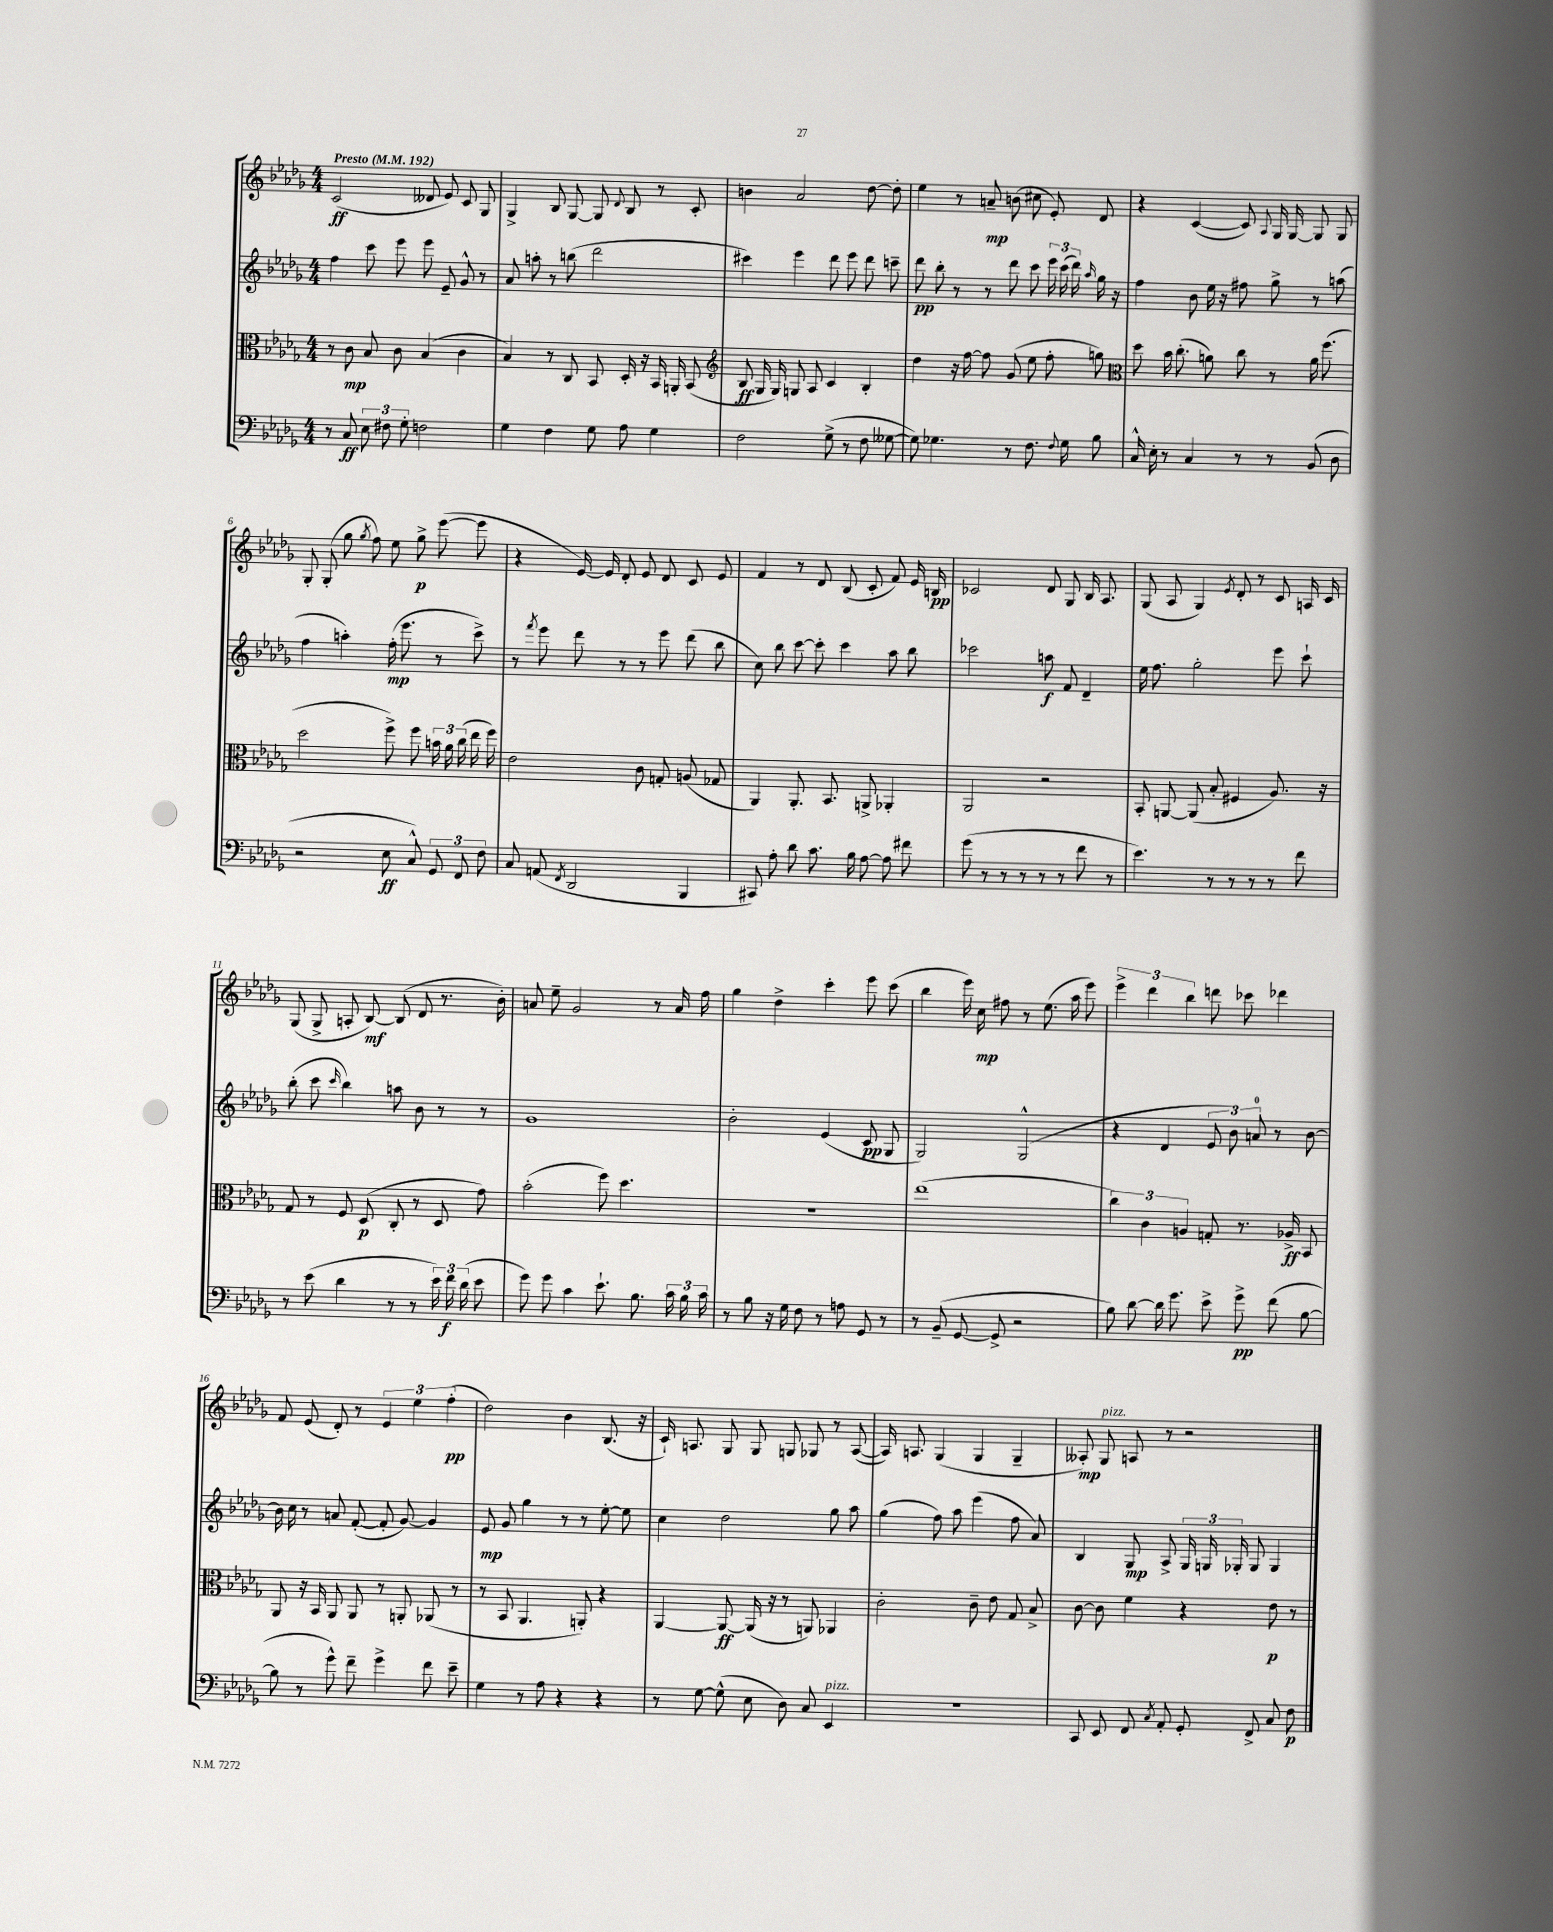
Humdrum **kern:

**kern	**dynam	**kern	**dynam	**kern	**dynam	**kern	**dynam
*part4	*part4	*part3	*part3	*part2	*part2	*part1	*part1
*staff4	*staff4	*staff3	*staff3	*staff2	*staff2	*staff1	*staff1
*clefF4	*	*clefC3	*	*clefG2	*	*clefG2	*
*k[b-e-a-d-g-]	*	*k[b-e-a-d-g-]	*	*k[b-e-a-d-g-]	*	*k[b-e-a-d-g-]	*
*M4/4	*	*M4/4	*	*M4/4	*	*M4/4	*
*MM192	*	*MM192	*	*MM192	*	*MM192	*
=1	=1	=1	=1	=1	=1	=1	=1
!	!	!	!	!	!	!LO:TX:a:B:t=Presto	!
8r	.	8r	.	4ff\	.	(2c/	ff
8C/	ff	8c\	mp	.	.	.	.
12E-\	.	8B-/	.	8ccc\	.	.	.
12F#X\	.	.	.	.	.	.	.
.	.	8c\	.	8eee-\	.	.	.
12G-'\	.	.	.	.	.	.	.
2Fn\	.	(4B-/	.	8eee-\	.	8d--X/	.
.	.	.	.	8e-~/	.	8e-/)	.
.	.	4c\	.	8g-^^/	.	8c/	.
.	.	.	.	8r	.	8G-/	.
=2	=2	=2	=2	=2	=2	=2	=2
4G-\	.	4B-/)	.	8a-/	.	4G-^/	.
.	.	.	.	8aan'\	.	.	.
4F\	.	8r	.	8r	.	8B-/	.
.	.	8C/	.	(8bbn\	.	[8G-/	.
8G-\	.	8BB-/	.	2ddd-\	.	8G-/]	.
.	.	.	.	.	.	8qqd-/	.
8A-\	.	16D-'/	.	.	.	8B-/	.
.	.	16r	.	.	.	.	.
4G-\	.	16BB-/	.	.	.	8r	.
.	.	16AAn'/	.	.	.	.	.
.	.	(8BB-/	.	.	.	8c'/	.
=3	=3	=3	=3	=3	=3	=3	=3
*	*	*clefG2	*	*	*	*	*
2F\	.	8B-/	ff	4ccc#X\)	.	4bn\	.
.	.	16G-/	.	.	.	.	.
.	.	16G-/)	.	.	.	.	.
.	.	8Gn/	.	4eee-\	.	2a-/	.
.	.	8A-/	.	.	.	.	.
(8G-^\	.	4c/	.	8ddd-\	.	.	.
8r	.	.	.	8eee-\	.	.	.
8F\	.	4B-'/	.	8ddd-\	.	[8dd-\	.
[8G--X\	.	.	.	8cccn~\	.	8dd-'\]	.
=4	=4	=4	=4	=4	=4	=4	=4
8G--\])	.	4dd-\	.	8ddd-\	pp	4ee-\	.
4.G-X\	.	.	.	8bb-'\	.	.	.
.	.	16r	.	8r	.	8r	.
.	.	[16ff\	.	.	.	.	.
.	.	8ff\]	.	8r	.	8an~/	mp
8r	.	(8g-/	.	8ddd-\	.	(8bn\	.
8.F\	.	8ee-\	.	8ccc\	.	8cc#X\	.
.	.	8ff'\	.	24eee-\	.	8e-'/)	.
.	.	.	.	(24ccc\	.	.	.
8qqF/	.	.	.	.	.	.	.
16G-\	.	.	.	.	.	.	.
.	.	.	.	24ddd-\)	.	.	.
.	.	.	.	16qqaa-/	.	.	.
8B-\	.	8ggn\)	.	16gg-\	.	8d-/	.
.	.	.	.	16r	.	.	.
=5	=5	=5	=5	=5	=5	=5	=5
*	*	*clefC3	*	*	*	*	*
16C^^/	.	8dd-\	.	4ff\	.	4r	.
16E-'\	.	.	.	.	.	.	.
8r	.	16b-\	.	.	.	.	.
.	.	(8.cc'\	.	.	.	.	.
4C/	.	.	.	8b-\	.	([4c/	.
.	.	8an\)	.	16ee-\	.	.	.
.	.	.	.	16r	.	.	.
8r	.	8cc\	.	8ff#X\	.	8c/])	.
.	.	.	.	.	.	8qqA-/	.
8r	.	8r	.	8gg-^\	.	16G-/	.
.	.	.	.	.	.	[16G-/	.
(8BB-/	.	16a\	.	8r	.	8G-/]	.
.	.	(8.ff\	.	.	.	.	.
8D-\	.	.	.	(8aan\	.	8G-/	.
!!LO:LB:g=z
=6	=6	=6	=6	=6	=6	=6	=6
2r	.	2dd-\	.	4ff\	.	8G-'/	.
.	.	.	.	.	.	(8G-'/	.
.	.	.	.	4aan'\)	.	8gg-\	.
.	.	.	.	.	.	8qgg-/	.
.	.	.	.	.	.	8ff\)	.
8E-\	ff	8ff^\)	.	(16ff'\	mp	8ee-\	.
.	.	.	.	8.eee-\	.	.	.
8C^^/)	.	8ff\	.	.	.	8gg-^\	p
12GG-/	.	24bn\	.	8r	.	([8eee-\	.
.	.	24a-\	.	.	.	.	.
12FF/	.	(24cc\	.	.	.	.	.
.	.	16ee-\	.	8ccc^\)	.	8eee-\]	.
12F\	.	.	.	.	.	.	.
.	.	16ff\)	.	.	.	.	.
=7	=7	=7	=7	=7	=7	=7	=7
8C/	.	2e-\	.	8r	.	4r	.
.	.	.	.	8qfff/	.	.	.
(8AAn/	.	.	.	8eee-\	.	.	.
8qFF/	.	.	.	.	.	.	.
2DD-/	.	.	.	8ddd-\	.	[16e-/)	.
.	.	.	.	.	.	16e-/]	.
.	.	.	.	8r	.	8d-'/	.
.	.	8c\	.	8r	.	8e-/	.
.	.	8Gn'/	.	8eee-\	.	8d-/	.
4BBB-/	.	(8An/	.	(8ddd-\	.	8c/	.
.	.	8G-X/	.	8bb-\	.	8e-/	.
=8	=8	=8	=8	=8	=8	=8	=8
8CC#X/)	.	4AA-/)	.	8cc\)	.	4f/	.
8A-'\	.	.	.	8bb-\	.	.	.
8d-\	.	8.AA-'/	.	[8ccc\	.	8r	.
8.c\	.	.	.	8ccc'\]	.	8d-/	.
.	.	8.BB-/	.	.	.	.	.
.	.	.	.	4ccc\	.	(8B-/	.
16B-\	.	.	.	.	.	.	.
[8A-\	.	8AAn^/	.	.	.	8c'/	.
8A-\]	.	4AA-X'/	.	8aa-\	.	8f/)	.
8f#X\	.	.	.	8bb-\	.	16e-/	.
.	.	.	.	.	.	16Bn/	pp
=9	=9	=9	=9	=9	=9	=9	=9
(8g-\	.	2AA-/	.	2ccc-X\	.	2c-X/	.
8r	.	.	.	.	.	.	.
8r	.	.	.	.	.	.	.
8r	.	.	.	.	.	.	.
8r	.	2r	.	8aan\	f	8d-/	.
8r	.	.	.	8f/	.	8G-/	.
8f\	.	.	.	4d-~/	.	16B-/	.
.	.	.	.	.	.	8.A-/	.
8r	.	.	.	.	.	.	.
=10	=10	=10	=10	=10	=10	=10	=10
4.e-\)	.	8BB-'/	.	16ee-\	.	(8G-/	.
.	.	.	.	8.ff\	.	.	.
.	.	[8AAn/	.	.	.	8A-/	.
.	.	(8AA/]	.	2gg-'\	.	4G-/)	.
8r	.	8B-'/	.	.	.	.	.
.	.	.	.	.	.	8qe-/	.
8r	.	4F#X/	.	.	.	8d-'/	.
8r	.	.	.	.	.	8r	.
8r	.	8.A-/)	.	8eee-\	.	8c/	.
8f\	.	.	.	8ccc`\	.	16An/	.
.	.	16r	.	.	.	16c/	.
!!LO:LB:g=z
=11	=11	=11	=11	=11	=11	=11	=11
8r	.	8G-/	.	(8bb-'\	.	(8G-/	.
(8e-\	.	8r	.	8ccc\	.	8G-^/	.
.	.	.	.	16qqccc/	.	.	.
4d-\	.	8F/	.	4bb-\)	.	8An'/	.
.	.	(8D-/	p	.	.	[8B-/)	mf
8r	.	8C'/	.	8aan\	.	(8B-/]	.
8r	.	8r	.	8b-\	.	8d-/	.
24e-\)	.	8D-/	.	8r	.	8.r	.
24f\	f	.	.	.	.	.	.
(24d-\	.	.	.	.	.	.	.
8e-\	.	8g-\)	.	8r	.	.	.
.	.	.	.	.	.	16b-'\)	.
=12	=12	=12	=12	=12	=12	=12	=12
8g-\)	.	(2b-'\	.	1g-	.	8an/	.
8g-\	.	.	.	.	.	8ee-~\	.
4c\	.	.	.	.	.	2g-/	.
8.e-`\	.	8ff\)	.	.	.	.	.
.	.	4.dd-\	.	.	.	.	.
8.B-\	.	.	.	.	.	.	.
.	.	.	.	.	.	8r	.
24c\	.	.	.	.	.	16a/	.
24B-\	.	.	.	.	.	.	.
.	.	.	.	.	.	16ff\	.
24c\	.	.	.	.	.	.	.
=13	=13	=13	=13	=13	=13	=13	=13
8r	.	1r	.	2b-'\	.	4gg-\	.
8B-\	.	.	.	.	.	.	.
16r	.	.	.	.	.	4dd-^\	.
16G-\	.	.	.	.	.	.	.
8F\	.	.	.	.	.	.	.
8r	.	.	.	(4e-/	.	4ccc'\	.
8An\	.	.	.	.	.	.	.
8GG-/	.	.	.	8c/	pp	8eee-\	.
8r	.	.	.	8G-/	.	(8ccc\	.
=14	=14	=14	=14	=14	=14	=14	=14
8r	.	(1ee-	.	2G-/)	.	4bb-\	.
(8BB-~/	.	.	.	.	.	.	.
[8GG-/	.	.	.	.	.	16eee-\)	.
.	.	.	.	.	.	16cc\	mp
8GG-^/]	.	.	.	.	.	8ff#X\	.
2r	.	.	.	(2G-^^/	.	8r	.
.	.	.	.	.	.	(8.ee-\	.
.	.	.	.	.	.	16aa-\	.
.	.	.	.	.	.	8eee-\)	.
=15	=15	=15	=15	=15	=15	=15	=15
8B-\)	.	6cc\)	.	4r	.	6eee-^\	.
[8d-\	.	.	.	.	.	.	.
.	.	6c\	.	.	.	6ddd-\	.
16d-\]	.	.	.	4d-/	.	.	.
8.g-\	.	.	.	.	.	.	.
.	.	6An/	.	.	.	6bb-\	.
8e-^\	.	8Gn'/	.	12e-/	.	8dddn\	.
.	.	.	.	12b-\)	.	.	.
8g-^\	pp	8.r	.	.	.	8ccc-X\	.
.	.	.	.	12an/	.	.	.
(8f\	.	.	.	8r	.	4ddd-X\	.
.	.	16A-X^/	ff	.	.	.	.
[8B-\	.	8BB-/	.	[8b-\	.	.	.
!!LO:LB:g=z
=16	=16	=16	=16	=16	=16	=16	=16
8B-\]	.	8AA-/	.	16b-\]	.	8f/	.
.	.	.	.	16cc\	.	.	.
8r	.	16r	.	8r	.	(8e-/	.
.	.	16BB-/	.	.	.	.	.
8g-^^\)	.	8AA-/	.	8an/	.	8d-'/)	.
8f~\	.	8AA-/	.	([8f'/	.	8r	.
4g-^\	.	8r	.	8f'/]	.	6e-/	.
.	.	8AAn'/	.	[8g-/)	.	.	.
.	.	.	.	.	.	6ee-\	.
8f\	.	(8AA-X/	.	4g-/]	.	.	.
.	.	.	.	.	.	(6ff'\	pp
8e-~\	.	8r	.	.	.	.	.
=17	=17	=17	=17	=17	=17	=17	=17
4G-\	.	8r	.	8e-/	mp	2dd-\)	.
.	.	8BB-/	.	8g-/	.	.	.
8r	.	4.AA-/	.	4gg-\	.	.	.
8A-\	.	.	.	.	.	.	.
4r	.	.	.	8r	.	4b-\	.
.	.	8AAn'/)	.	8r	.	.	.
4r	.	4r	.	[8ee-'\	.	(8.B-/	.
.	.	.	.	8ee-\]	.	.	.
.	.	.	.	.	.	16r	.
=18	=18	=18	=18	=18	=18	=18	=18
8r	.	[4AA-/	.	4cc\	.	16c`/)	.
.	.	.	.	.	.	8.An/	.
[8G-\	.	.	.	.	.	.	.
(8G-^^\]	.	8AA-/_	ff	2dd-\	.	8G-/	.
8E-\	.	(16AA-/]	.	.	.	8G-/	.
.	.	16r	.	.	.	.	.
8D-\)	.	8r	.	.	.	8Gn/	.
8C/	.	8AAn/)	.	.	.	8G-X/	.
!LO:TX:a:i:t=pizz.	!	!	!	!	!	!	!
4EE-/	.	4AA-X/	.	8gg-\	.	8r	.
.	.	.	.	8aa-\	.	([8A/	.
=19	=19	=19	=19	=19	=19	=19	=19
1r	.	2c'\	.	(4gg-\	.	16A/])	.
.	.	.	.	.	.	8.An/	.
.	.	.	.	8ff\)	.	(4G-/	.
.	.	.	.	8aa-\	.	.	.
.	.	8c~\	.	(4eee-\	.	4G-/	.
.	.	8e-\	.	.	.	.	.
.	.	8G-/	.	8ff\	.	4G-~/	.
.	.	8B-^/	.	8a-/)	.	.	.
=20	=20	=20	=20	=20	=20	=20	=20
8CC/	.	[8c\	.	4B-/	.	8A--X'/)	mp
!	!	!	!	!	!	!LO:TX:a:i:t=pizz.	!
8EE-/	.	8c\]	.	.	.	8G-/	.
8FF/	.	4f\	.	8G-/	mp	8An/	.
8qC/	.	.	.	.	.	.	.
8AA-'/	.	.	.	8A-^/	.	8r	.
8GG-'/	.	4r	.	24G-/	.	2r	.
.	.	.	.	24Gn/	.	.	.
.	.	.	.	24G-X'/	.	.	.
8FF^/	.	.	.	8G-/	.	.	.
8C/	.	8e-\	p	4G-/	.	.	.
8F\	p	8r	.	.	.	.	.
==	==	==	==	==	==	==	==
*-	*-	*-	*-	*-	*-	*-	*-
